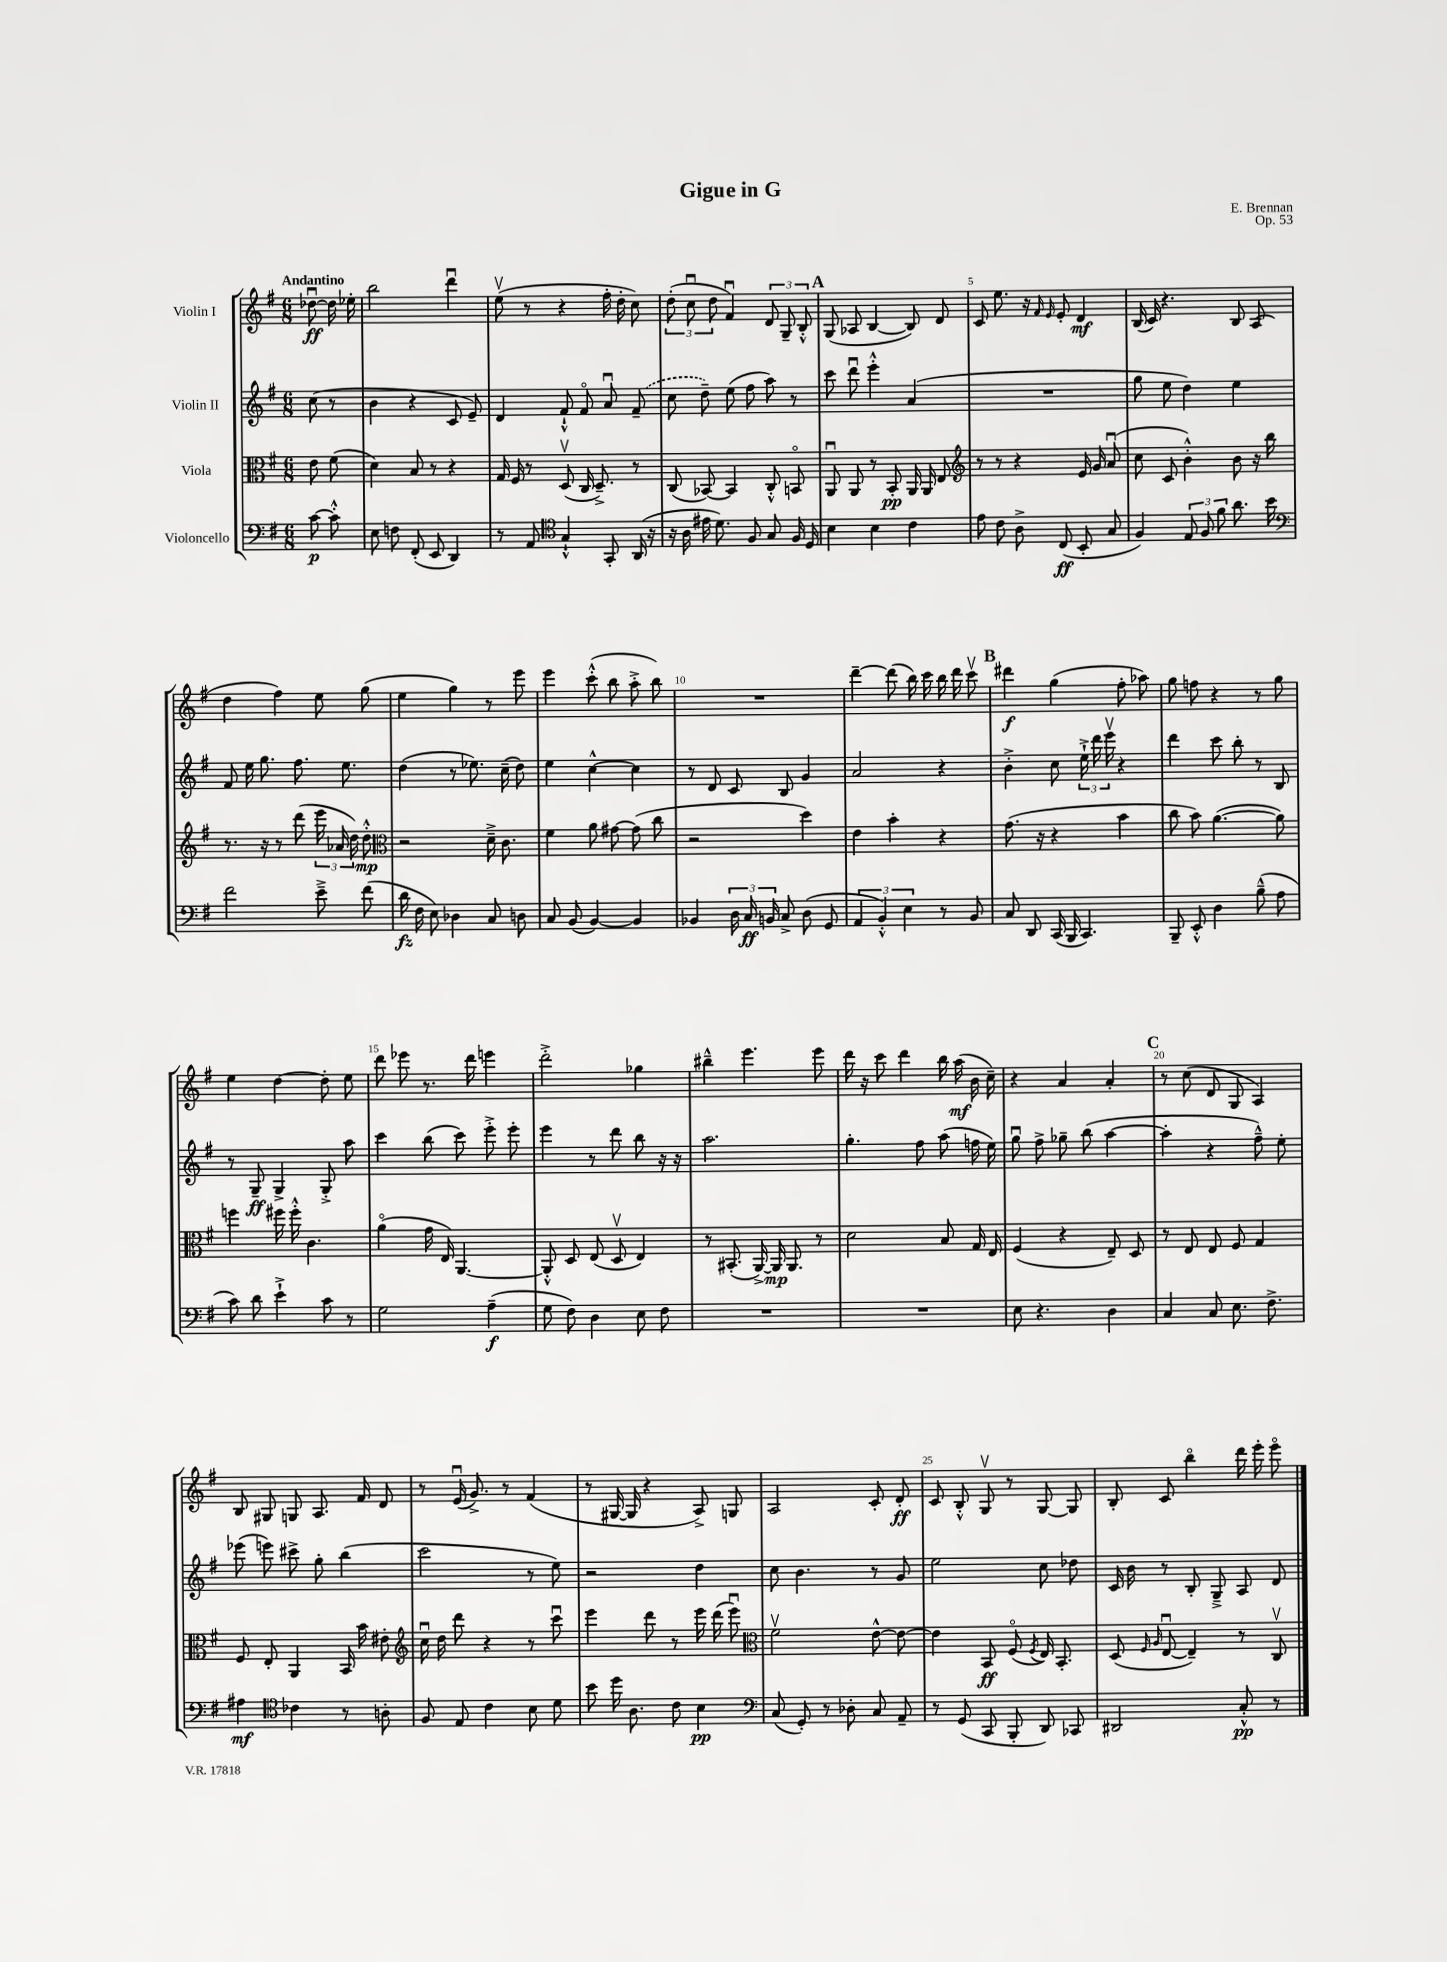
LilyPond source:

\header { title = "Gigue in G" composer = "E. Brennan" opus = "Op. 53" }
<<
\new StaffGroup <<
\new Staff = "s0" \with { instrumentName = "Violin I" } {
    \clef treble \key g \major \numericTimeSignature \time 6/8 \partial 4 \tempo "Andantino"
    \autoBeamOff des''8~\downbow\ff des''16 ees''16-. |
    b''2 d'''4\downbow |
    e''8\upbow( r8 r4 fis''16-. d''16-. c''8) |
    \tuplet 3/2 { d''8-.( c''8\downbow d''8 } fis'4\downbow) \tuplet 3/2 { d'8 g8-- b8-.-^ } |
    \mark \markup { \bold "A" } g8( aes8 b4~ b8) d'8 |
    c'8 e''8. r16 \grace { fis'16 e'16 } e'8-. d'4\mf |
    b16( c'16) r4. b8 a8( |
    d''4 fis''4) e''8 g''8( |
    e''4 g''4) r8 e'''8 |
    e'''4 c'''8-.-^( b''8 a''8-.-> b''8) |
    R2. |
    d'''4~-- d'''8( b''16) c'''16 b''16 d'''16 c'''8\upbow |
    \mark \markup { \bold "B" } dis'''4\f g''4( fis''8-. aes''8) |
    g''8 f''8 r4 r8 g''8 |
    e''4 d''4~ d''8-. e''8 |
    d'''8 ees'''8 r8. d'''16 e'''4 |
    d'''2-.-> ges''4 |
    bis''4---^ e'''4. e'''8 |
    d'''16 r16 c'''8 d'''4 b''16 a''16\mf( b'16 c''16--) |
    r4 a'4 a'4-. |
    \mark \markup { \bold "C" } r8 c''8( d'8 g8 a4) |
    b8 gis8 g8 a8. fis'16 d'8 |
    r8 e'16\downbow( g'8.->) r8 fis'4( |
    r8 gis16~ gis16 r4 a8->) g8 |
    a2 c'8-. d'8-.\ff |
    c'8 b8-.-^ g8\upbow r8 g8~ g8 |
    b8-. c'8 b''4\flageolet d'''16 e'''16-. e'''8\flageolet \bar "|." |
}
\new Staff = "s1" \with { instrumentName = "Violin II" } {
    \clef treble \key g \major \numericTimeSignature \time 6/8 \partial 4
    \autoBeamOff c''8( r8 |
    b'4 r4 c'8 e'8--) |
    d'4 fis'8-!-^ fis'8\flageolet a'8\downbow \once \slurDashed fis'8--( |
    c''8 d''8--) e''8( fis''8 a''8) r8 |
    \mark \markup { \bold "A" } c'''8 d'''8\downbow e'''4-.-^ a'4( |
    R2. |
    g''8 e''8 d''4) e''4 |
    fis'8 e''16 g''8. fis''8. e''8. |
    d''4( r8 ees''8.) c''16--( d''8) |
    e''4 c''4~-^ c''4 |
    r8 d'8 c'8 b8 g'4 |
    a'2 r4 |
    \mark \markup { \bold "B" } b'4-.-> c''8 \tuplet 3/2 { e''16-!-> d'''16 e'''16\upbow } r4 |
    d'''4 c'''8 b''8-. r8 b8 |
    r8 g8--\ff g4-> g8-.-> a''8 |
    c'''4 b''8( c'''8) e'''8-.-> e'''8-. |
    e'''4 r8 d'''8 b''8 r16 r16 |
    a''2. |
    g''4.-. fis''8 a''8( f''16 e''16) |
    g''8\downbow fis''8-> ges''8-- b''8( a''4~ |
    \mark \markup { \bold "C" } a''4-. r4 fis''8---^) e''8-. |
    ees'''8( e'''8) cis'''8-> g''8-. b''4( |
    c'''2 r8 e''8) |
    r2 d''4 |
    c''8 b'4. r8 g'8 |
    e''2 c''8 des''8 |
    c'16 b'16 r8 b8-. g8---> a8 d'8 \bar "|." |
}
\new Staff = "s2" \with { instrumentName = "Viola" } {
    \clef alto \key g \major \numericTimeSignature \time 6/8 \partial 4
    \autoBeamOff e'8 fis'8( |
    d'4) b8 r8 r4 |
    g16 fis16 r8 d8\upbow( c16 d8.--->) r8 |
    c8( bes,8~) bes,4 c8-.-^ b,8\flageolet |
    \mark \markup { \bold "A" } a,8\downbow a,8 r8 b,8-.\pp a,16 a,16 e8 |
    \clef treble r8 r8 r4 e'16 g'16 a'8\downbow( |
    c''8 c'8 b'4-.-^) b'8 r16 b''16 |
    r8. r16 r8 d'''8( \tuplet 3/2 { e'''16 aes'16 d''16) } d''8-.-^\mp |
    \clef alto r2 d'16---> c'8. |
    fis'4 a'8 gis'8~ gis'8( c''8 |
    r2 d''4) |
    e'4 b'4-. r4 |
    \mark \markup { \bold "B" } g'8.( r16 r4 b'4 |
    c''8 b'8) a'4.~( a'8) |
    f''4 fis''16 fis''16-.-^ c'4. |
    a'4\flageolet( g'16 e16) a,4.~ |
    a,8-.-^ d8 e8( d8\upbow e4) |
    r8 bis,8.-.( a,16~->) a,16\mp a,8. r8 |
    d'2 b8 g16 e16 |
    fis4( r4 e8--) d8 |
    \mark \markup { \bold "C" } r8 e8 e8 fis8 g4 |
    fis8 e8-. a,4 b,16 b'16 eis'8-. |
    \clef treble c''16\downbow d''16 d'''8 r4 r8 c'''8\downbow |
    e'''4 d'''8 r8 e'''16 d'''16( e'''8\downbow) |
    \clef alto fis'2\upbow e'8~-^ e'8~ |
    e'4 b,8\ff fis8\flageolet( \acciaccatura { fis8 } e16) b,8.-. |
    d8( \grace { fis16 a16 } e8~\downbow e4--) r8 c8\upbow \bar "|." |
}
\new Staff = "s3" \with { instrumentName = "Violoncello" } {
    \clef bass \key g \major \numericTimeSignature \time 6/8 \partial 4
    \autoBeamOff c'8~\p c'8-.-^ |
    e8 f8 fis,8-.( e,8 d,4) |
    r8 a,8 \clef tenor g4-!-^ g,8-. a,16( r16 |
    r16 a16 eis'16 d'8.) fis8 g8 fis16 d16 |
    \mark \markup { \bold "A" } b4 b4 c'4 |
    e'8 c'8 a8-> c8\ff( b,8-. g8 |
    fis4) \tuplet 3/2 { e8 fis8 fis'8 } a'8. b'16 |
    \clef bass fis'2 e'8---> fis'8( |
    d'16\fz fis16 e8) des4 c8 d8 |
    c8 b,8( b,4~) b,4 |
    bes,4 \tuplet 3/2 { d16 c16\ff b,16 } c8-> d8( g,8 |
    \tuplet 3/2 { a,4 b,4-.-^) e4 } r8 b,8 |
    \mark \markup { \bold "B" } c8 d,8 c,16( b,,16 c,4.) |
    b,,8-- e,8-.-^ d4 b8---^( a8 |
    c'8) d'8 e'4-!-> c'8 r8 |
    g2 a4--\f( |
    g8 fis8) d4 e8 fis8 |
    R2. |
    R2. |
    e8 r4. d4 |
    \mark \markup { \bold "C" } c4 c8 e8. fis8.-> |
    ais4\mf \clef tenor ces'4 r8 a8-. |
    fis8 e8 c'4 b8 d'8 |
    b'8 d''16 a8. c'8 b4\pp |
    \clef bass c8( g,8-.) r8 des8-. c8 a,8-- |
    r8 g,8( c,8 b,,8-. d,8) ces,8 |
    dis,2 c8-.-^\pp r8 \bar "|." |
}
>>
>>
\layout { \context { \Score \override BarNumber.break-visibility = ##(#f #t #t) barNumberVisibility = #(every-nth-bar-number-visible 5) } }
